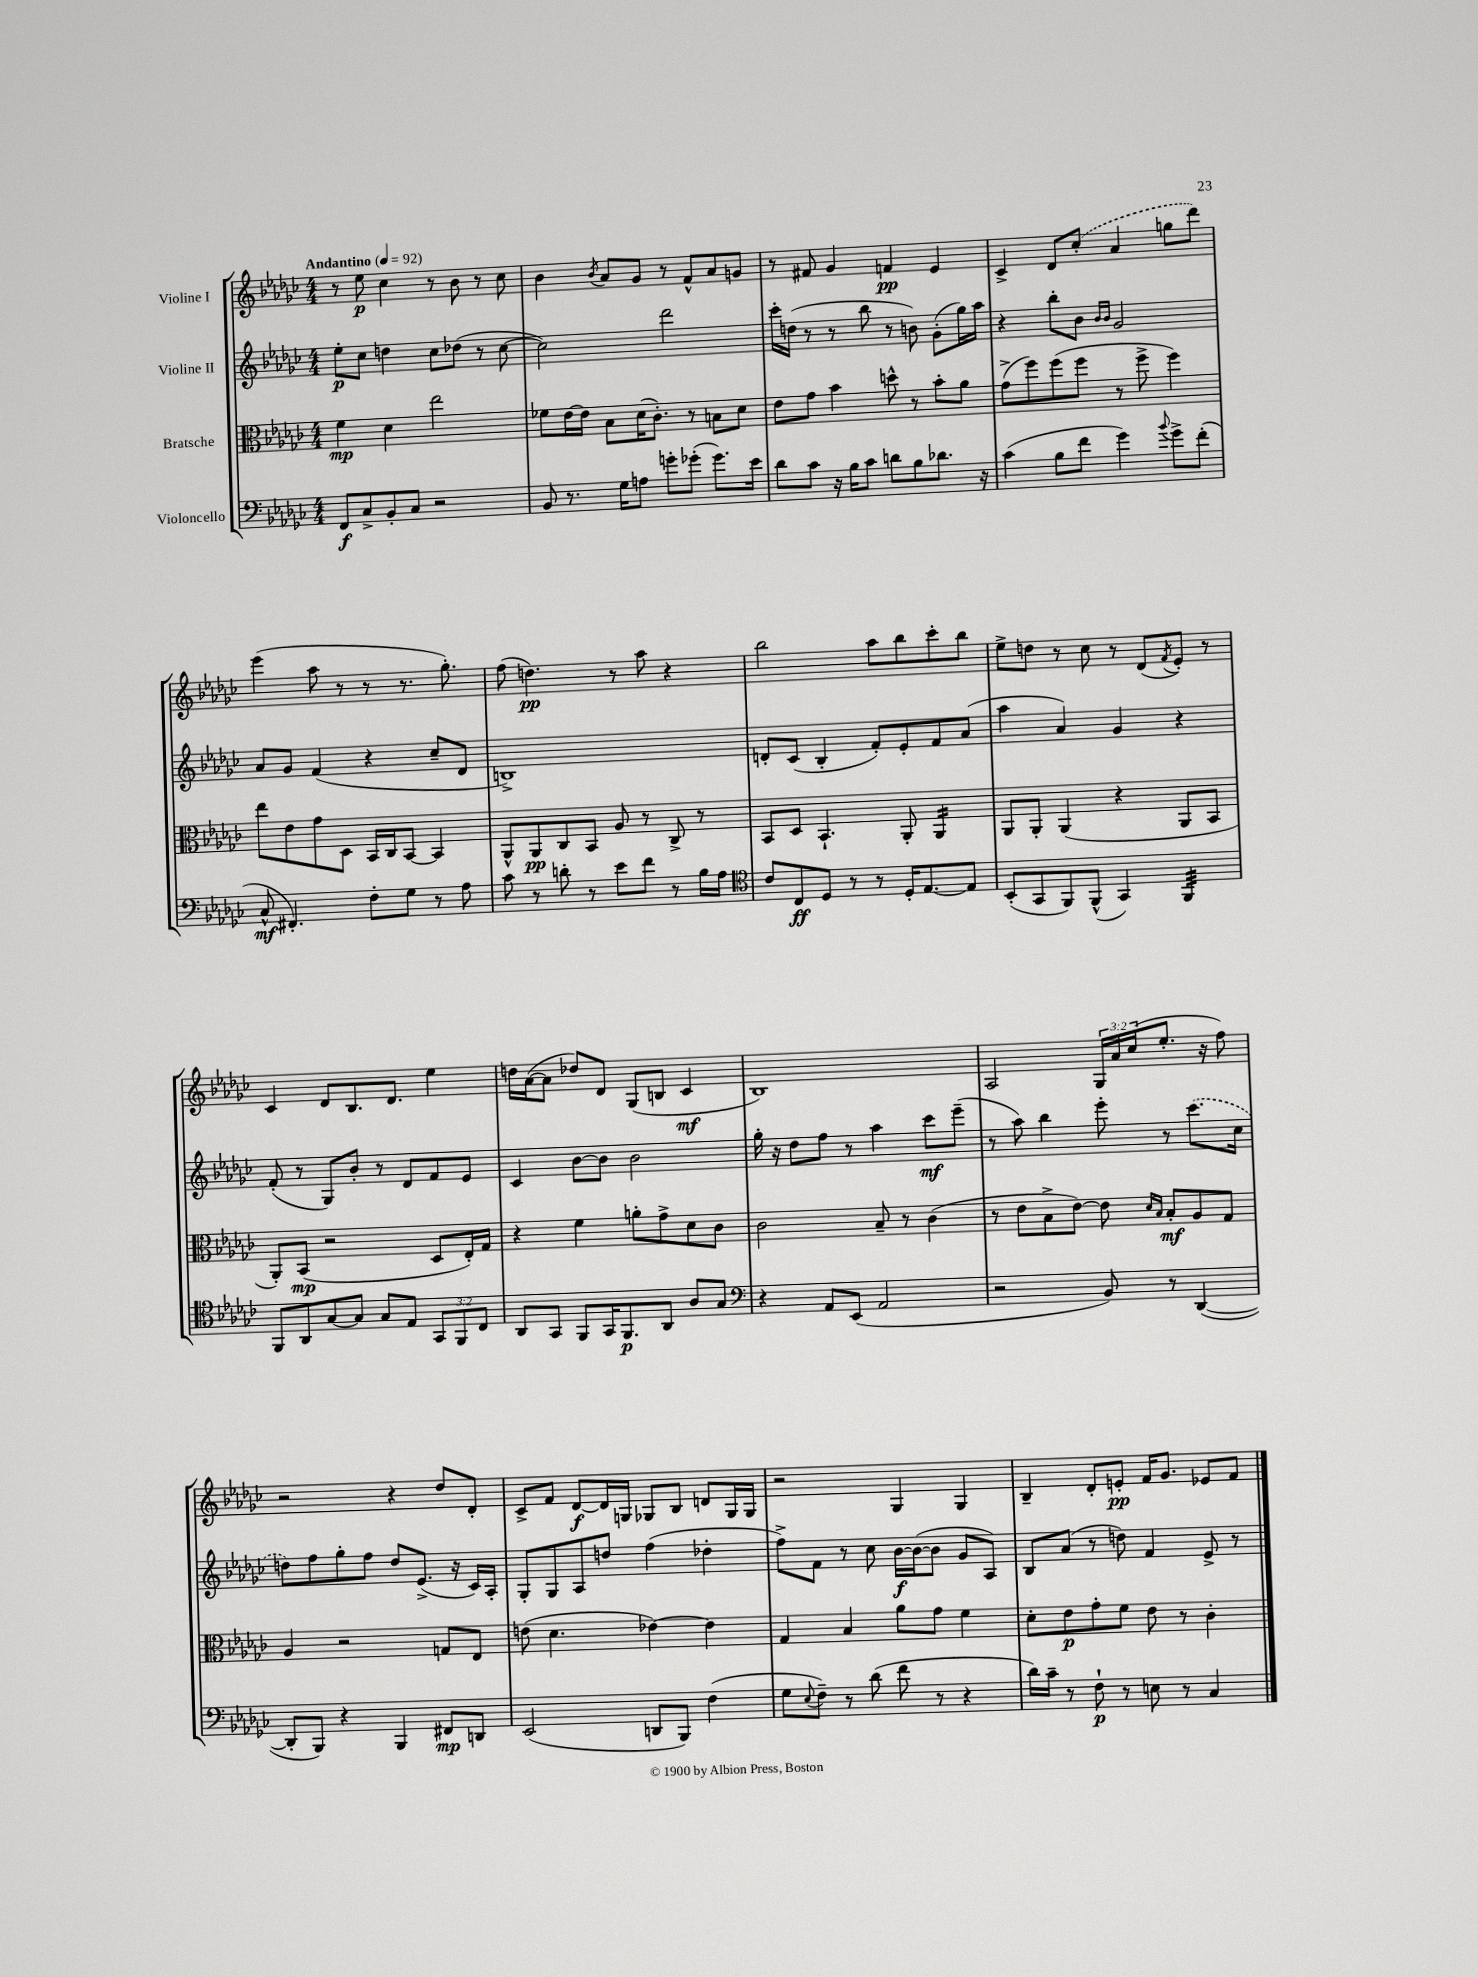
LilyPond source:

<<
\new StaffGroup <<
\new Staff = "s0" \with { instrumentName = "Violine I" } {
    \clef treble \key ges \major \numericTimeSignature \time 4/4 \override Staff.TupletNumber.text = #tuplet-number::calc-fraction-text \tempo "Andantino" 4 = 92
    r8 ees''8\p ces''4 r8 bes'8 r8 ces''8 |
    bes'4 \acciaccatura { bes'8 } aes'8 ges'8 r8 f'8-^ aes'8 g'8 |
    r8 fis'8 ges'4 f'4\pp ees'4 |
    ces'4-> des'8 \once \slurDashed ces''8-.( aes'4 g''8 des'''8) |
    ees'''4( aes''8 r8 r8 r8. ges''8.-.) |
    f''8( d''4.\pp) r8 aes''8 r4 |
    bes''2 aes''8 bes''8 ces'''8-. bes''8 |
    ees''8-> d''8 r8 ces''8 r8 des'8( \acciaccatura { f'8 } ees'8-.) r8 |
    ces'4 des'8 bes8. des'8. ees''4 |
    d''16 aes'16~( aes'8 des''8) des'8 ges8( b8 ces'4\mf |
    bes1) |
    aes2 \tuplet 3/2 { ges16 aes'16 ces''16( } ees''8.-. r16 f''8) |
    r2 r4 des''8 des'8-. |
    ces'8-> f'8 des'8~\f des'16 g16 ges8 bes8 d'8 ges16 ges16 |
    r2 ges4 ges4 |
    bes4-- des'8-. e'8-.\pp f'16 ges'8. ees'8 f'8 \bar "|." |
}
\new Staff = "s1" \with { instrumentName = "Violine II" } {
    \clef treble \key ges \major \numericTimeSignature \time 4/4
    ees''8-.\p ces''8 d''4 ces''8 des''8( r8 ces''8~ |
    ces''2) des'''2 |
    ces'''16-. d''16( r8 r8 bes''8 r8 b'8) ges'8-.( ges''16) aes''16 |
    r4 bes''8-. bes'8 \grace { bes'16 bes'16 } ges'2 |
    aes'8 ges'8 f'4( r4 ces''8-- des'8 |
    b1->) |
    d'8-. ces'8( bes4-. f'8-.) ees'8-. f'8 aes'8( |
    aes''4 aes'4) ges'4 r4 |
    f'8-.( r8 ges8) bes'8-. r8 des'8 f'8 ees'8 |
    ces'4 bes'8~ bes'8 bes'2 |
    ges''16-. r16 des''8 f''8 r8 aes''4 ces'''8\mf ees'''8--( |
    r8 aes''8) bes''4 ees'''8-. r8 \once \slurDashed ces'''8.( ces''16 |
    d''8) f''8 ges''8-. f''8 d''8 ees'8.->( r16 ces'16) aes16-. |
    ges8-. ges8 aes8 d''8 f''4( des''4-. |
    f''8->) f'8 r8 ces''8 bes'16~\f bes'16~( bes'8 ges'8 aes8) |
    bes8 aes'8( r8 d''8) f'4 ees'8-> r8 \bar "|." |
}
\new Staff = "s2" \with { instrumentName = "Bratsche" } {
    \clef alto \key ges \major \numericTimeSignature \time 4/4
    f'4\mp des'4 ees''2 |
    fes'8 ees'16~ ees'16 bes8 des'16( ces'8.-.) r8 b8 des'8 |
    ees'8 ges'8 bes'4 d''8-^ r8 bes'8-. aes'8 |
    ges'8->( f''8) f''8( f''8 r8 f''8-> f''4) |
    ees''8 ees'8 ges'8 des8 bes,16 ces16 bes,8~ bes,4 |
    aes,8-^ aes,8\pp ces8 bes,8 aes8 r8 ces8-> r8 |
    bes,8 des8 bes,4.-! aes,8-. aes,4:16 |
    aes,8 aes,8-. aes,4( r4 aes,8 bes,8 |
    aes,8-.) bes,8\mp( r2 des8 ees16-.) ges16 |
    r4 f'4 a'8-. ges'8-> des'8 ces'8 |
    ces'2 bes8-- r8 ces'4( |
    r8 ees'8 bes8-> ees'8~) ees'8 \grace { des'16 bes16 } bes8-.\mf aes8 ges8 |
    aes4 r2 g8 ees8 |
    e'8( des'4. ees'4~) ees'4 |
    ges4 bes4 aes'8 ges'8 f'4 |
    des'8-. ees'8\p ges'8-. f'8 ees'8 r8 ces'4-. \bar "|." |
}
\new Staff = "s3" \with { instrumentName = "Violoncello" } {
    \clef bass \key ges \major \numericTimeSignature \time 4/4 \override Staff.TupletNumber.text = #tuplet-number::calc-fraction-text
    f,8\f ces8-> bes,8-. ces8 r2 |
    bes,8 r8. ges16 a8 g'8-. ges'8-.( ges'8.) ees'16 |
    des'8 ces'8 r16 bes16 ces'8 d'8 bes8 des'8. r16 |
    ces'4( bes8 f'8 ges'4) \appoggiatura { bes'8 } ges'8-> f'8-.( |
    ces8-^\mf fis,4.-.) f8-. ges8 r8 aes8 |
    ces'8 r8 d'8-. r8 ees'8 f'8 r8 bes16 aes16 |
    \clef tenor ces'8 ces8\ff des8 r8 r8 des16-. ees8.~ ees8 |
    bes,8-.( ges,8 f,8) f,8-^( ges,4) f,4:32 |
    f,8 aes,8 ges8~ ges8 ges8 ees8 \tuplet 3/2 { ges,8 f,8 ces8 } |
    aes,8 ges,8 f,8 ges,16 f,8.\p aes,8 aes8 ges8 |
    \clef bass r4 aes,8 ees,8( aes,2 |
    r2 bes,8) r8 des,4~( |
    des,8-. bes,,8) r4 bes,,4 fis,8\mp d,8 |
    ees,2( d,8 bes,,8) f4( |
    ges8 \appoggiatura { ees8 } f8--) r8 des'8( f'8 r8 r4 |
    des'16) ces'16-- r8 f8-!\p r8 e8 r8 ces4 \bar "|." |
}
>>
>>
\layout { \context { \Score \remove "Bar_number_engraver" } }
